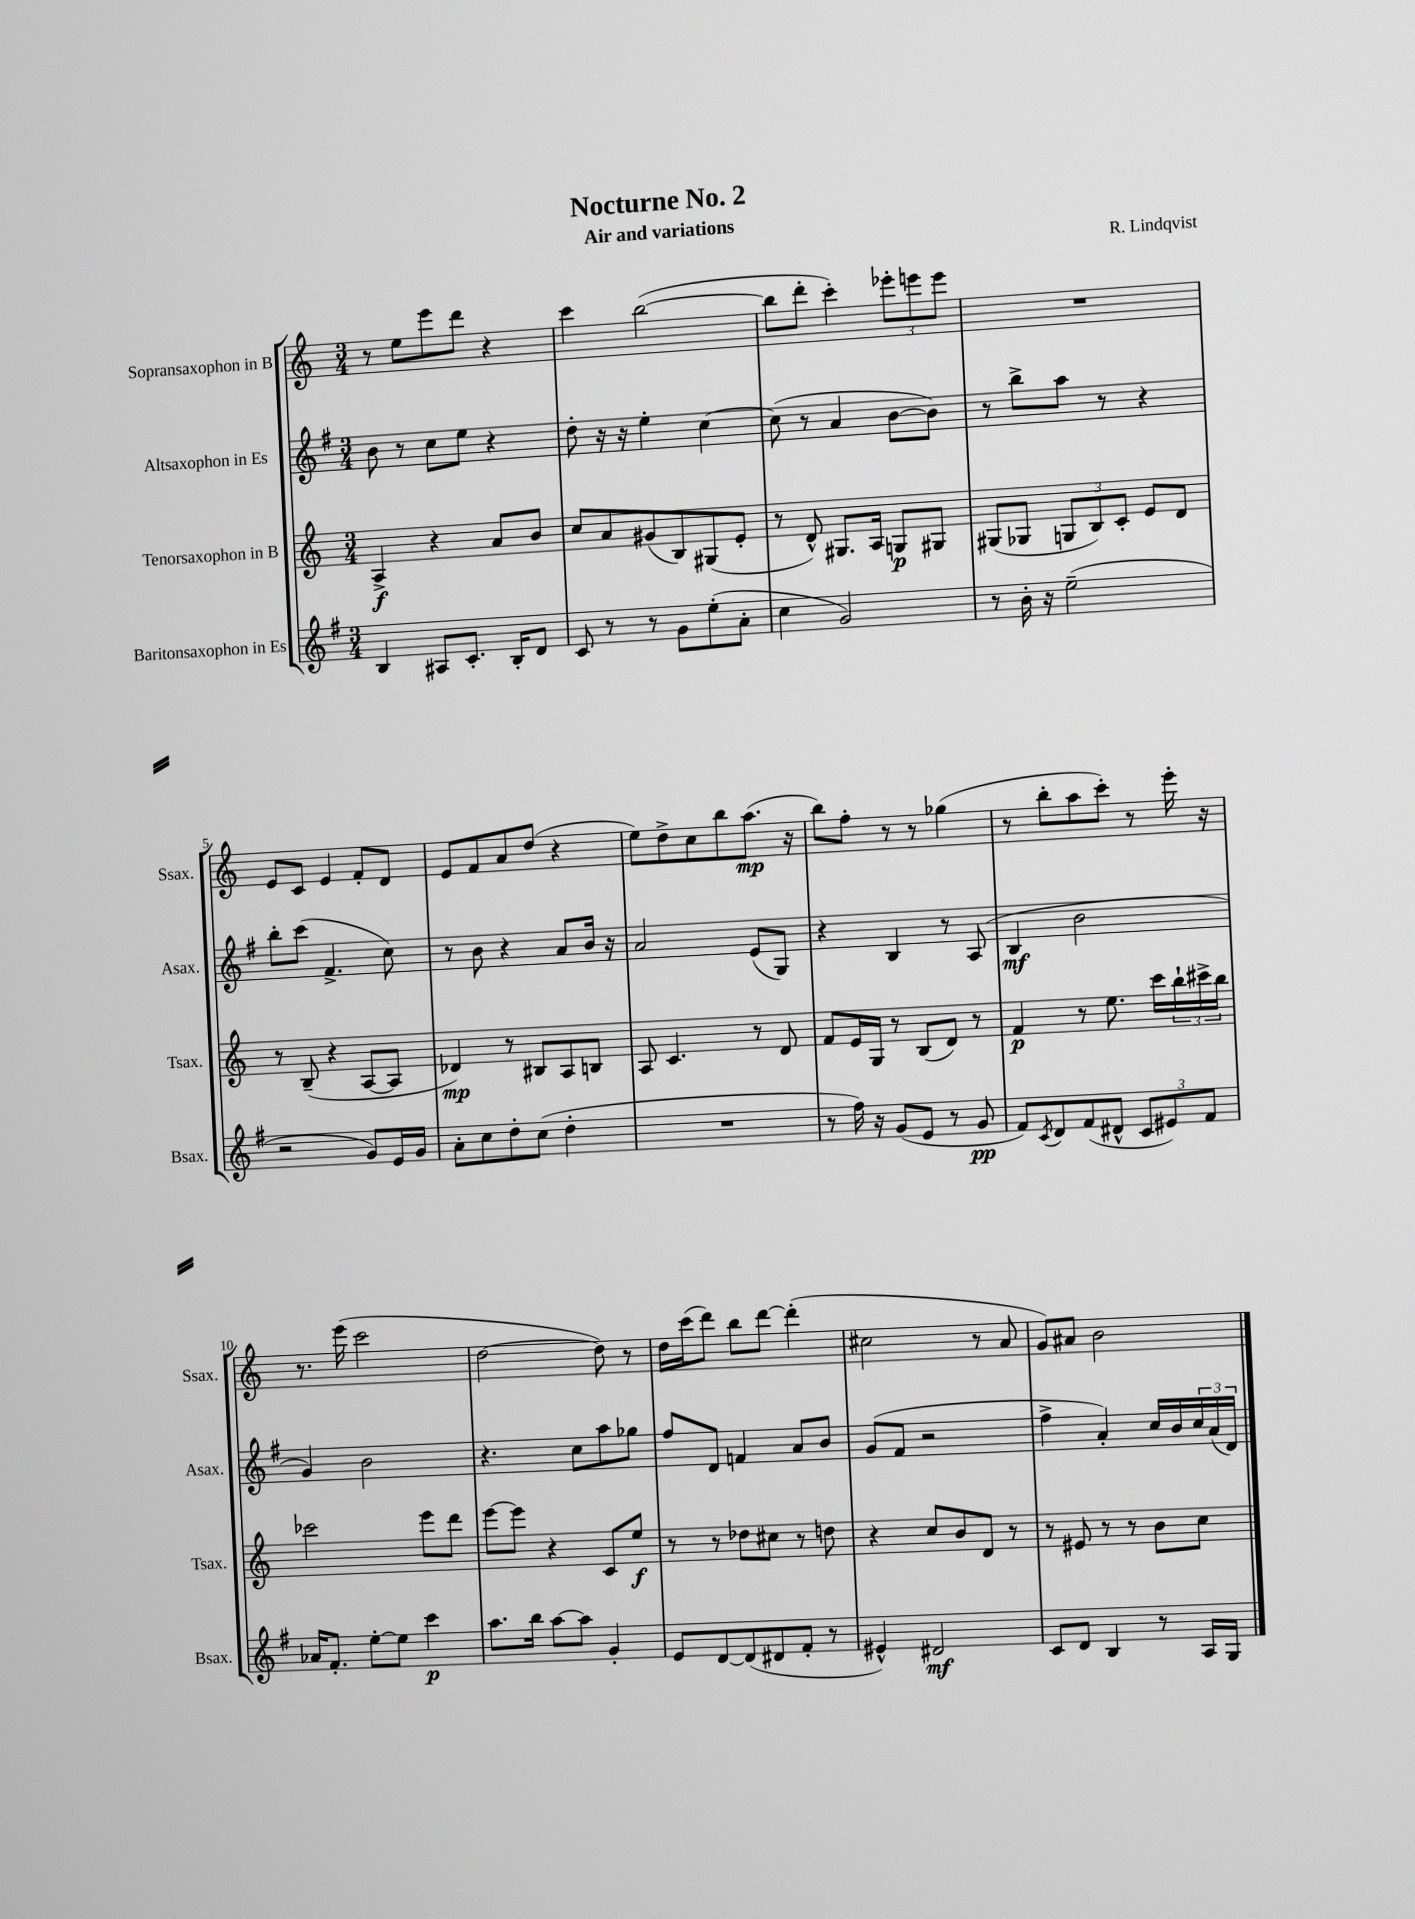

**kern	**kern	**kern	**kern
*staff4	*staff3	*staff2	*staff1
*clefG2	*clefG2	*clefG2	*clefG2
*k[f#]	*k[]	*k[f#]	*k[]
*M3/4	*M3/4	*M3/4	*M3/4
4B	4A^	8b	8r
.	.	8r	8ee
8A#	4r	8cc	8eee
8.c'	.	8ee	8ddd
.	8a	4r	4r
16B'	.	.	.
8d	8b	.	.
=	=	=	=
8c	8cc	8dd'	4ccc
8r	8a	16r	.
.	.	16r	.
8r	(8g#	4ee'	([2bb
8g	8B)	.	.
(8ee'	(8G#	[4cc	.
8a'	8e'	.	.
=	=	=	=
4cc	8r	(8cc]	8bb]
.	8d^^)	8r	8ddd'
2g)	8.G#	4a	4ccc')
.	16A	.	.
.	8G	[8b	12eee-'
.	.	.	12eee
.	8G#	8b])	.
.	.	.	12eee
=	=	=	=
8r	(8G#	8r	2.r
16b'	8G-	8bb^	.
16r	.	.	.
(2ee~	12G	8aa	.
.	12B)	.	.
.	.	8r	.
.	12c'	.	.
.	8e	4r	.
.	8d	.	.
=	=	=	=
2r	8r	8bb'	8e
.	(8B~	(8ccc	8c
.	4r	4.f#^	4e
8g)	[8A	.	8f'
16e	8A]	8cc)	8d
16g	.	.	.
=	=	=	=
8a'	4d-)	8r	8e
8cc	.	8b	8f
8dd'	8r	4r	8a
(8cc	8B#	.	(8dd
4dd'	8A	8a	4r
.	8B	16b	.
.	.	16r	.
=	=	=	=
2.r	8A	2a	8ee)
.	4.c	.	8dd^
.	.	.	8cc
.	.	.	8bb
.	8r	(8e	(8.aa
.	8d	8G)	.
.	.	.	16r
=	=	=	=
8r	8f	4r	8bb)
16ff#)	16e	.	8ff'
16r	16G	.	.
(8g	8r	4B	8r
8e	(8B	.	8r
8r	8d)	8r	(4gg-
8g	8r	(8A	.
=	=	=	=
8f#)	4f	4B	8r
8qc	.	.	.
8d	.	.	8bb'
(8f#	8r	2b	8aa
8d#^^	8.ee	.	8ccc')
12c	.	.	8r
.	16ccc	.	.
12e#)	.	.	.
.	24bb`	.	16eee'
12f#	24ccc#^	.	.
.	.	.	16r
.	24bb	.	.
=	=	=	=
16a-	2ccc-	4g)	8.r
8.f#'	.	.	.
.	.	.	(16eee
[8ee'	.	2b	2ccc
8ee]	.	.	.
4ccc	8eee	.	.
.	8ddd	.	.
=	=	=	=
8.aa	[8eee	4.r	[2dd
.	8eee]	.	.
16bb	.	.	.
[8aa	4r	.	.
8aa]	.	8cc	.
4g'	8c	8aa	8dd])
.	8ee	8gg-	8r
=	=	=	=
8e	8r	8ff#	16dd
.	.	.	(16ccc
[8d	8r	8d	8ddd)
(8d]	8dd-	4f	8bb
8d#	8cc#	.	[8ddd
8f#'	8r	8a	(4ddd']
8r	8dd	8b	.
=	=	=	=
4e#^^)	4r	(8g	2cc#
.	.	8f#	.
2d#	8cc	2r	.
.	8b	.	.
.	8d	.	8r
.	8r	.	8a
=	=	=	=
8c	8r	4ff#^	8g)
8d	8e#	.	8a#
4B	8r	4a')	2b
.	8r	.	.
8r	8b	16cc	.
.	.	16b	.
16A	8cc	24cc	.
.	.	(24a	.
16G	.	.	.
.	.	24d)	.
==	==	==	==
*-	*-	*-	*-
